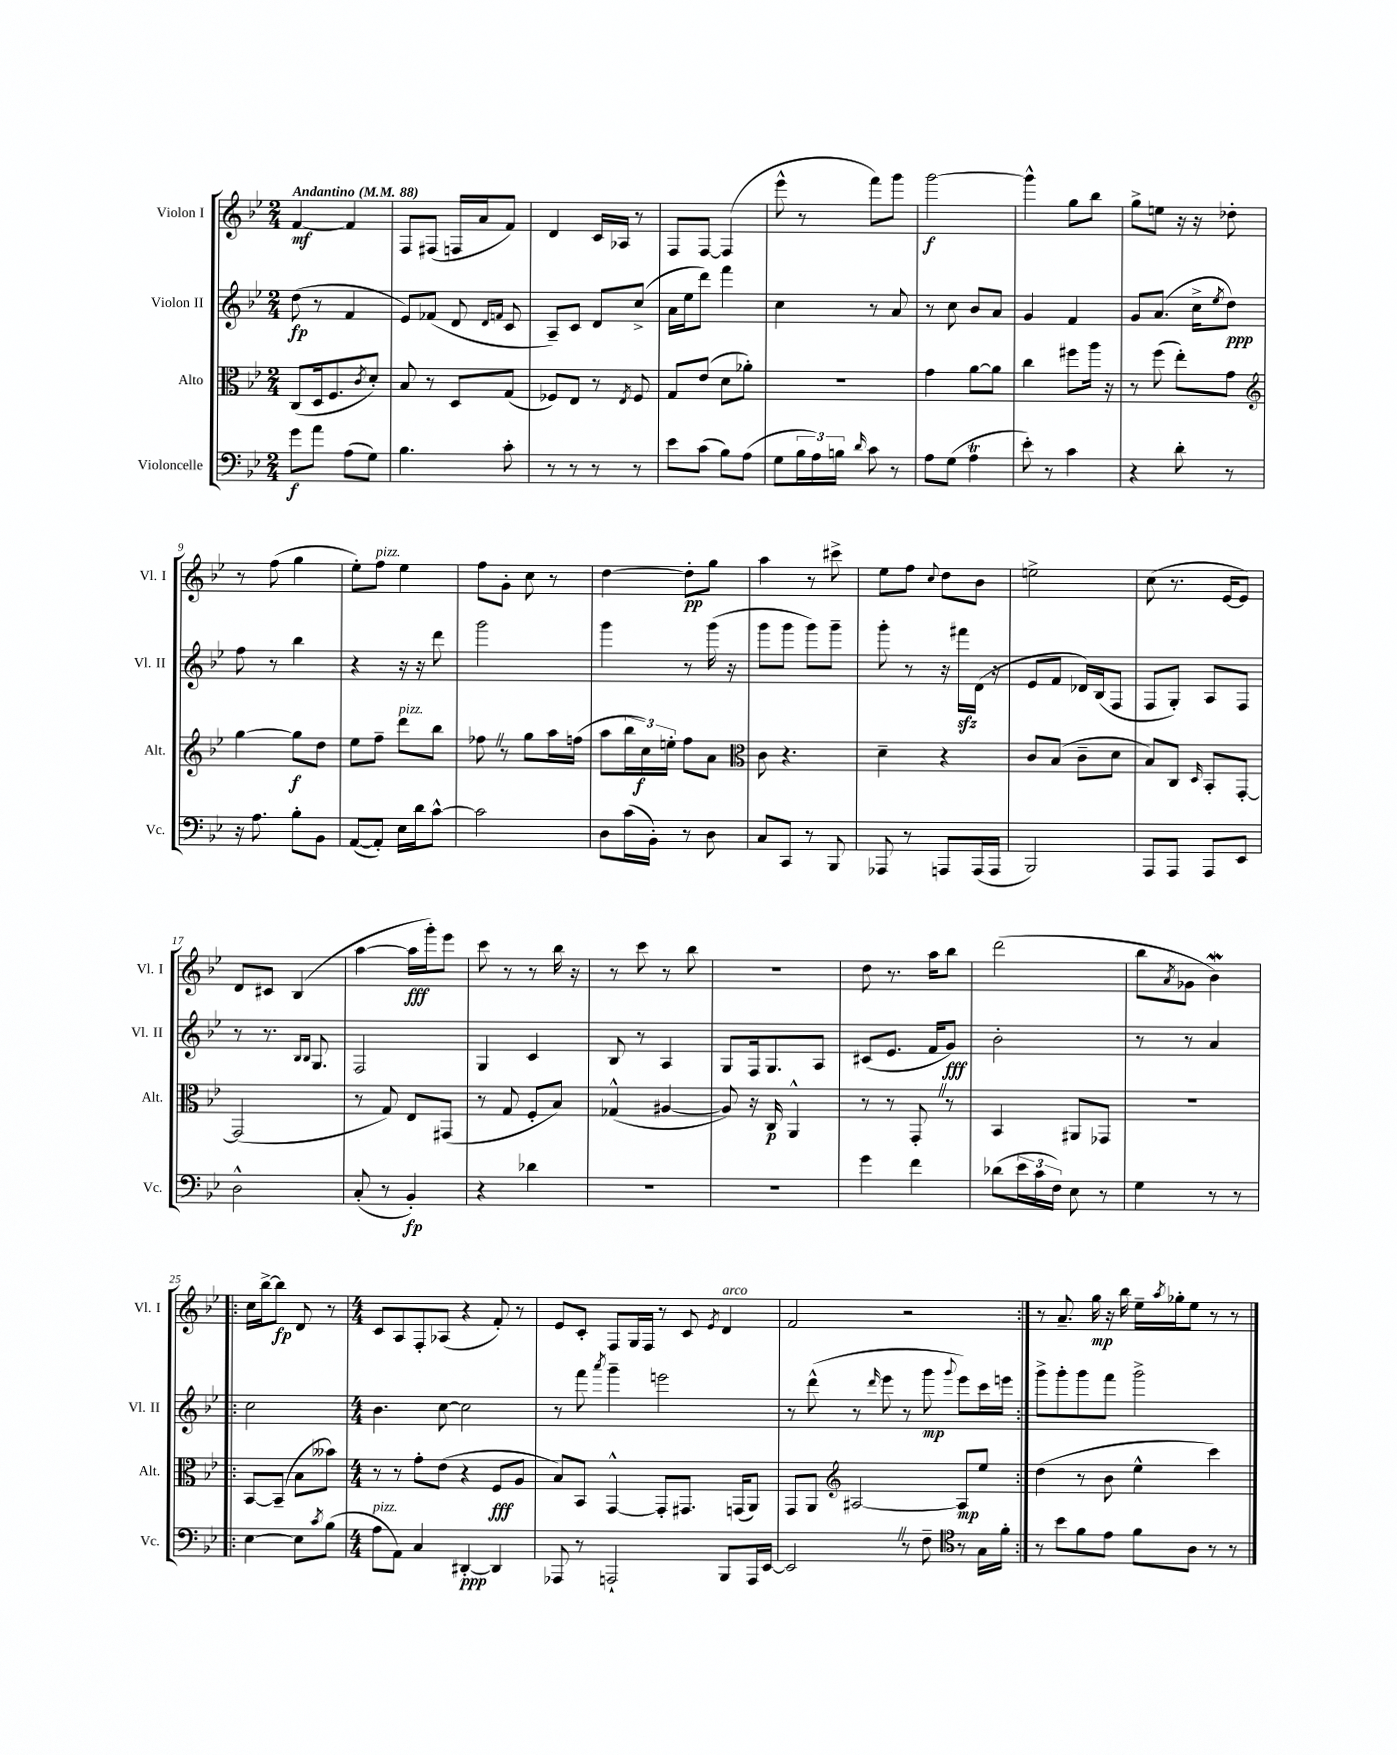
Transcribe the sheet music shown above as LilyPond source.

<<
\new StaffGroup <<
\new Staff = "s0" \with { instrumentName = "Violon I" shortInstrumentName = "Vl. I" } {
    \clef treble \key bes \major \numericTimeSignature \time 2/4 \tempo "Andantino" 4 = 88
    f'4~\mf f'4 |
    f8 fis8( f16 a'16 f'8) |
    d'4 c'16 aes16 r8 |
    f8 f8~ f4( |
    ees'''8-^ r8 f'''8) g'''8 |
    g'''2~\f |
    g'''4-^ g''8 bes''8 |
    g''8-> e''8 r16 r16 des''8-. |
    r8 f''8( g''4 |
    ees''8-.) f''8^\markup { \italic "pizz." } ees''4 |
    f''8 g'8-. c''8 r8 |
    d''4~ d''8-.\pp g''8 |
    a''4 r8 cis'''8-> |
    ees''8 f''8 \appoggiatura { c''8 } d''8 bes'8 |
    e''2-> |
    c''8( r8. ees'16~ ees'8) |
    d'8 cis'8 bes4( |
    a''4~ a''16\fff g'''16-.) ees'''8 |
    c'''8 r8 r8 bes''16 r16 |
    r8 c'''8 r8 bes''8 |
    R2 |
    d''8 r8. a''16 bes''8 |
    d'''2( |
    bes''8 \acciaccatura { a'8 } ges'8 bes'4\mordent) |
    \repeat volta 2 { c''16 bes''16~-> bes''8\fp d'8 r8 |
    \numericTimeSignature \time 4/4 c'8 a8 f8-. aes8( r4 f'8-.) r8 |
    ees'8 c'8-. f8 g16 f16 r8 c'8 \acciaccatura { ees'8 } d'4^\markup { \italic "arco" } |
    f'2 r2 | }
    r8 a'8.-- g''16\mp r16 bes''16 ees''16-- \acciaccatura { a''8 } ges''16-. ees''8 r8 r8 \bar "|." |
}
\new Staff = "s1" \with { instrumentName = "Violon II" shortInstrumentName = "Vl. II" } {
    \clef treble \key bes \major \numericTimeSignature \time 2/4
    d''8\fp( r8 f'4 |
    ees'8) fes'8( d'8 \grace { d'16 f'16 } c'8 |
    a8--) c'8 d'8 c''8->( |
    a'16 ees''16 d'''8) f'''4 |
    c''4 r8 a'8 |
    r8 c''8 bes'8 a'8 |
    g'4 f'4 |
    g'8 a'8.( c''16-> \acciaccatura { ees''8 } d''8\ppp) |
    f''8 r8 bes''4 |
    r4 r16 r16 d'''8 |
    g'''2 |
    g'''4 r8 g'''16( r16 |
    g'''8 g'''8 g'''8) g'''8-- |
    g'''8-. r8 r16 fis'''16\sfz d'16( r16 |
    ees'8 f'8 des'16) bes16( f8 |
    f8 g8-.) a8 f8 |
    r8 r8. \grace { bes16 bes16 } g8. |
    f2 |
    g4 c'4 |
    bes8 r8 a4 |
    g8 f16 g8. a8 |
    cis'8( ees'8. f'16 g'8\fff) |
    bes'2-. |
    r8 r8 a'4 |
    \repeat volta 2 { c''2 |
    \numericTimeSignature \time 4/4 bes'4. c''8~ c''2 |
    r8 f'''8 \acciaccatura { a'''8 } g'''4-- e'''2 |
    r8 d'''8-^( r8 \grace { d'''16 } ees'''8 r8 g'''8\mp \appoggiatura { g'''8 } ees'''8) c'''16 e'''16 | }
    g'''8-> g'''8-. g'''8 f'''8 g'''2-> \bar "|." |
}
\new Staff = "s2" \with { instrumentName = "Alto" shortInstrumentName = "Alt." } {
    \clef alto \key bes \major \numericTimeSignature \time 2/4
    c8( d16 f8. \acciaccatura { c'8 } d'8-.) |
    bes8 r8 d8 g8( |
    fes8) ees8 r8 \acciaccatura { ees8 } fes8 |
    g8 ees'8( d'8 aes'8-.) |
    R2 |
    g'4 a'8~ a'8 |
    c''4 fis''8 a''16 r16 |
    r8 f''8( ees''8-.) g'8 |
    \clef treble g''4~ g''8\f d''8 |
    ees''8 f''8-- d'''8^\markup { \italic "pizz." } bes''8 |
    fes''8 \once \override BreathingSign.text = \markup { \musicglyph "scripts.caesura.straight" } \breathe r8 g''8 a''16 f''16( |
    a''8 \tuplet 3/2 { bes''16 c''16\f) e''16-. } f''8 a'8 |
    \clef alto c'8 r4. |
    d'4-- r4 |
    c'8 bes8( c'8-- d'8 |
    bes8) c8 \grace { d16 } bes,8-. g,8~-. |
    g,2( |
    r8 g8) ees8 gis,8( |
    r8 g8 f8-. bes8) |
    ges4-^( ais4~ |
    ais8) r16 c16\p a,4-^ |
    r8 r8 g,8-. \once \override BreathingSign.text = \markup { \musicglyph "scripts.caesura.straight" } \breathe r8 |
    bes,4 ais,8 ges,8 |
    R2 |
    \repeat volta 2 { bes,8~ bes,8--( bes8 beses'8) |
    \numericTimeSignature \time 4/4 r8 r8 g'8-. ees'8( r4 f8\fff a8 |
    bes8) bes,8 g,4~-^ g,8-. gis,8. g,16( a,8) |
    g,8 a,8 \clef treble ais2~ ais8\mp ees''8 | }
    d''4( r8 bes'8 ees''4-^ c'''4) \bar "|." |
}
\new Staff = "s3" \with { instrumentName = "Violoncelle" shortInstrumentName = "Vc." } {
    \clef bass \key bes \major \numericTimeSignature \time 2/4
    g'8\f a'8 a8( g8) |
    bes4. c'8-. |
    r8 r8 r8 r8 |
    ees'8 c'8( bes8) a8( |
    g8 \tuplet 3/2 { bes16 a16) b16 } \grace { d'16 } c'8 r8 |
    a8 g8( a4\trill |
    ees'8-.) r8 c'4 |
    r4 d'8-. r8 |
    r16 a8. bes8-. bes,8 |
    a,8~( a,8-.) ees16 d'16 c'8~-^ |
    c'2 |
    d8 c'16( bes,16-.) r8 d8 |
    c8 c,8 r8 bes,,8 |
    aes,,8 r8 a,,8 a,,16( a,,16 |
    bes,,2) |
    a,,8 a,,8 a,,8 ees,8 |
    d2-^ |
    c8-.( r8 bes,4-.\fp) |
    r4 des'4 |
    R2 |
    R2 |
    g'4 f'4 |
    des'8( \tuplet 3/2 { ees'16 c'16 f16) } ees8 r8 |
    g4 r8 r8 |
    \repeat volta 2 { ees4~ ees8 \acciaccatura { c'8 } bes8( |
    \numericTimeSignature \time 4/4 a8^\markup { \italic "pizz." } a,8) c4 dis,4~-.\ppp dis,4 |
    aes,,8 r8 a,,2-! bes,,8 a,,16 ees,16~ |
    ees,2 \once \override BreathingSign.text = \markup { \musicglyph "scripts.caesura.straight" } \breathe r8 f8-- r8 g16 f'16-. | }
    \clef tenor r8 bes'8 f'8 ees'8 f'8 a8 r8 r8 \bar "|." |
}
>>
>>
